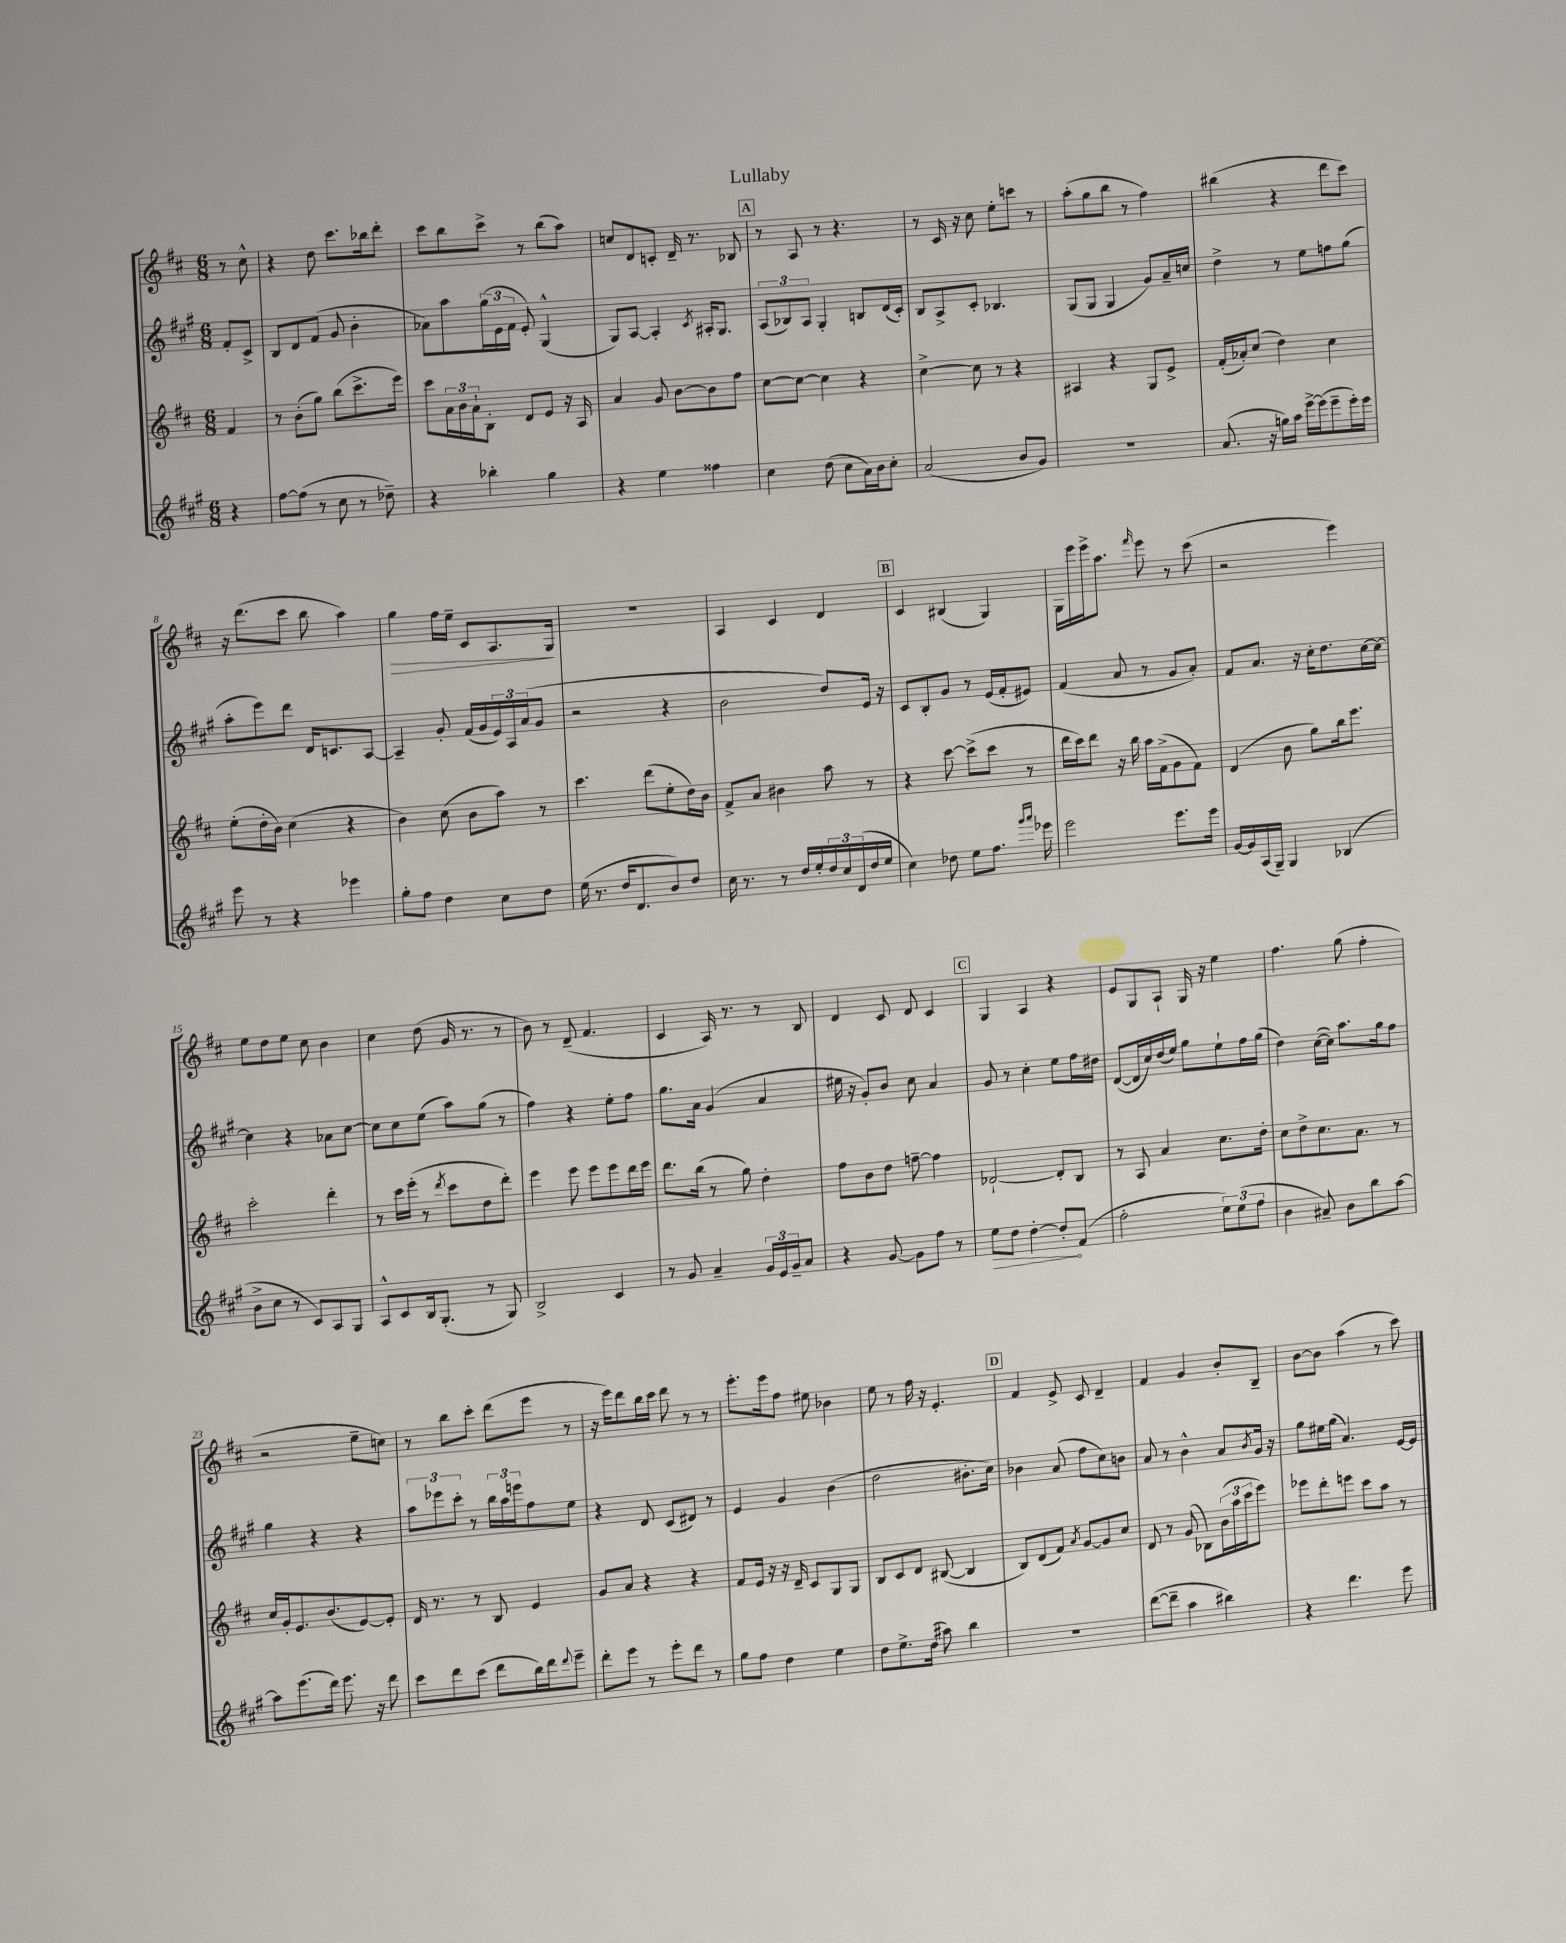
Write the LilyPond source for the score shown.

\header { title = "Lullaby" }
<<
\new StaffGroup <<
\new Staff = "s0" {
    \clef treble \key d \major \numericTimeSignature \time 6/8 \partial 4
    r8 cis''8-^ |
    r4 d''8 cis'''8. bes''16 d'''8-. |
    cis'''8 b''8 cis'''8-> r8 b''8( a''8) |
    c''8 d'8 c'8-. d'16-- r8. bes8 |
    \mark \markup { \box "A" } r8 a8 r8 r4. |
    r8 cis'16 r16 cis''8 e''8-. c'''8 r8 |
    a''8-.( g''8 b''8 r8 fis''4) |
    bis''4( r4 d'''8 cis'''8) |
    r16 d'''8.( cis'''8 b''8 a''4) |
    g''4\> fis''16 e''16-- cis'8 a8. g16\! |
    R2. |
    a4 cis'4 d'4 |
    \mark \markup { \box "B" } cis'4 bis4( g4) |
    g16 e'''16 e'''16-> a''8. \grace { fis'''16 } e'''8 r8 cis'''8( |
    r2 e'''4) |
    e''8 d''8 e''8 cis''8 b'4 |
    cis''4 d''8( g'16 r8. r8 |
    b'8) r8 d'8--( fis'4. |
    cis'4 a16) r8. r8 b8 |
    d'4 cis'8 d'8 cis'4 |
    \mark \markup { \box "C" } g4 a4 r4 |
    e'8 g8 a8-! g16 r16 e''4 |
    fis''4. g''8( fis''4-. |
    r2 e''8-- c''8) |
    r8 b''8 cis'''8-. d'''8( e'''8 r8 |
    r16 e'''16) d'''8 b''16 cis'''16 d'''8 r8 r8 |
    e'''8.-. e'''16 fis''8 eis''8 bes'4 |
    e''8 r8 fis''16 r16 e'4.-. |
    \mark \markup { \box "D" } fis'4 e'8-> cis'8 d'4-- |
    fis'4 g'4 b'8-. b8-- |
    b'8~ b'8 a''4( r8 cis'''8) \bar "|." |
}
\new Staff = "s1" {
    \clef treble \key a \major \numericTimeSignature \time 6/8 \partial 4
    fis'8-. cis'8-> |
    b8 d'8 fis'8( gis'8 b'4-. |
    aes'8) a''8 \tuplet 3/2 { gis''16( e'16 fis'16 } e'8-.) gis4-^( |
    gis8) a8~ a4-. \acciaccatura { cis'8 } ais16-. gis8. |
    \mark \markup { \box "A" } \tuplet 3/2 { a8( bes8) a8 } gis4-. b8 d'16( cis'16-.) |
    b8 a8-> cis'8-. bes4. |
    gis8( gis8 gis4 gis'8) a'16-- c''16 |
    d''4-> r8 e''8 f''8 gis''8( |
    a''8-. e'''8) d'''8 d'16 c'8. a8~ |
    a4-- gis'8-. fis'16( gis'16 \tuplet 3/2 { e'16) a16 a'16( } gis'8 |
    r2 r4 |
    b'2 d''8) e'16 r16 |
    \mark \markup { \box "B" } cis'8 b8-. gis'8 r8 e'16( fis'16-. eis'8) |
    fis'4( a'8 r8 gis'8 a'8-.) |
    fis'8 a'8. r16 cis''16-. d''8. cis''16~ cis''16~ |
    cis''4 r4 aes'8 cis''8~ |
    cis''8 cis''8 e''8( a''8) gis''8( r8 |
    fis''4) r4 e''8-. fis''8 |
    gis''8. a'16 gis'4( a'4 |
    eis''16 r16 gis'8-.) b'8 cis''8 a'4 |
    \mark \markup { \box "C" } gis'8 r8 cis''4-. e''8 fis''16 dis''16 |
    d'8~( d'16 cis''16) d''16( e''16) gis''8 e''8-! fis''16 gis''16( |
    d''4) cis''16~( cis''16) a''8. gis''16 fis''8 |
    gis''4 r4 r4 |
    \tuplet 3/2 { a''8 ees'''8 cis'''8-. } r8 \tuplet 3/2 { b''16 a''16 e'''16 } fis''8 e''8 |
    r4 d'8 cis'8( dis'8) r8 |
    e'4 gis'4 b'4( |
    d''2 bis'8.-. cis''16) |
    \mark \markup { \box "D" } bes'4 a'8( fis''8 cis''8) b'8 |
    a'8 r8 b'4-^ a'8 \acciaccatura { b'8 } gis'16 r16 |
    gis''8 eis''16 gis''16( a'4.) e'16~ e'16 \bar "|." |
}
\new Staff = "s2" {
    \clef treble \key d \major \numericTimeSignature \time 6/8 \partial 4
    fis'4 |
    r8 b'8-.( g''8) b''8( cis'''8.-> e'''16) |
    cis'''8 \tuplet 3/2 { a'16 b'16 a'16-! } b8-. d'8 e'8 r16 a16 |
    a'4 g'8 b'8~ b'8 fis''8 |
    \mark \markup { \box "A" } cis''8~ cis''8~ cis''4 r4 |
    cis''4~-> cis''8 r8 r4 |
    ais4 r4 g8 e'8-> |
    fis'16-.( aes'16-.) cis''8( d''4) cis''4 |
    e''8-.( d''16-. b'16) cis''4( r4 |
    b'4) cis''8( b'8 a''8) r8 |
    cis'''4. d'''8( e''8-. d''16) b'16 |
    fis'8-> a'8 bis'4 a''8 r8 |
    \mark \markup { \box "B" } r4 cis'''8~ cis'''8->( cis'''8 r8 |
    d'''16 cis'''16) d'''8 r16 b''16 a''16 fis'16->( g'8 fis'8) |
    d'4( b'8 g''8) b''16 e'''8. |
    cis'''2-. d'''4-. |
    r8 cis'''16 e'''16-.( r8 \acciaccatura { d'''8 } cis'''8 d''8 d'''8-.) |
    e'''4 e'''8 e'''8 e'''8 d'''16 e'''16 |
    d'''8. b''16( r8 g''8) d''4-. |
    fis''8 b'8 d''8 f''8~-- f''4 |
    \mark \markup { \box "C" } des'2~-! des'8-. b8 |
    r8 a8 a'4 cis''8. d''16-. |
    cis''8 d''8-> cis''8. a'8. r8 |
    cis''16 g'16-. e'8. b'8.( e'8~) e'8-. |
    d'16 r8. r8 b8 e'4 |
    g'8 a'8 r4 r4 |
    fis'8 e'16 r16 r16 d'16-- cis'8 g8 g8 |
    b8 cis'8 d'8 bis8~( bis4 |
    \mark \markup { \box "D" } b8) d'8( fis'8) \acciaccatura { a'8 } g'8~ g'8 cis''8 |
    d'8 r8 g'8( bes8) \tuplet 3/2 { b'16( a''16 cis'''16 } e'''8) |
    ees'''8 d'''8-. e'''8 cis'''8 a''8 r8 \bar "|." |
}
\new Staff = "s3" {
    \clef treble \key a \major \numericTimeSignature \time 6/8 \partial 4
    r4 |
    fis''8~ fis''8( r8 cis''8 r8 des''8--) |
    r4 bes''4-. gis''4 |
    r4 e''4 fisis''4 |
    \mark \markup { \box "A" } cis''4 d''8( cis''8 a'16) b'16 cis''8-. |
    a'2( b'8 gis'8) |
    R2. |
    a'8.( r16 g''16) a''16 e'''16~-> e'''16( e'''8-- e'''16-.) e'''16 |
    e'''8 r8 r4 ees'''4 |
    gis''8-. fis''8 d''4 cis''8 d''8 |
    e''16( r8. d''16 d'8. b'8) d''8 |
    cis''16 r8. r8 d''16 e''16-. \tuplet 3/2 { d''16 cis''16 d'16( } d''16 e''16 |
    \mark \markup { \box "B" } cis''4) des''8 e''8 fis''8. \grace { gis'''16 a'''16 } ees'''16 |
    e'''2 e'''8. e'''16 |
    gis'16~ gis'16 a16( gis16--) gis4 bes4( |
    b'8-> cis''8 r8 cis'8) a8 gis8 |
    a8-^ cis'8 b16 gis8.-.( r8 gis8) |
    b2-> cis'4 |
    r8 gis'8 a'4-- \tuplet 3/2 { gis'16 e'16 gis'16-- } a'8 |
    r4 gis'8~ gis'8 fis''8 r8 |
    \mark \markup { \box "C" } \once \override Hairpin.circled-tip = ##t e''8\> d''8 d''4~-. d''8-.\! fis'8( |
    fis''2-. \tuplet 3/2 { e''8) e''8( fis''8 } |
    b'4 ais'8--) b'8 b''8 a''8~ |
    a''8 e'''8.( d'''16) e'''8. r16 d'''8 |
    cis'''8 d'''8 cis'''8( d'''8 b''16) d'''16 \appoggiatura { d'''8 } e'''8-- |
    d'''8-. e'''8 r8 e'''8-. d'''8 r8 |
    gis''8 fis''8 d''4 e''4 |
    d''8 e''8.-> d''16( ais''8) b''4 |
    \mark \markup { \box "D" } R2. |
    d'''8~( d'''8-- a''4 bis''4) |
    r4 d'''4. e'''8 \bar "|." |
}
>>
>>
